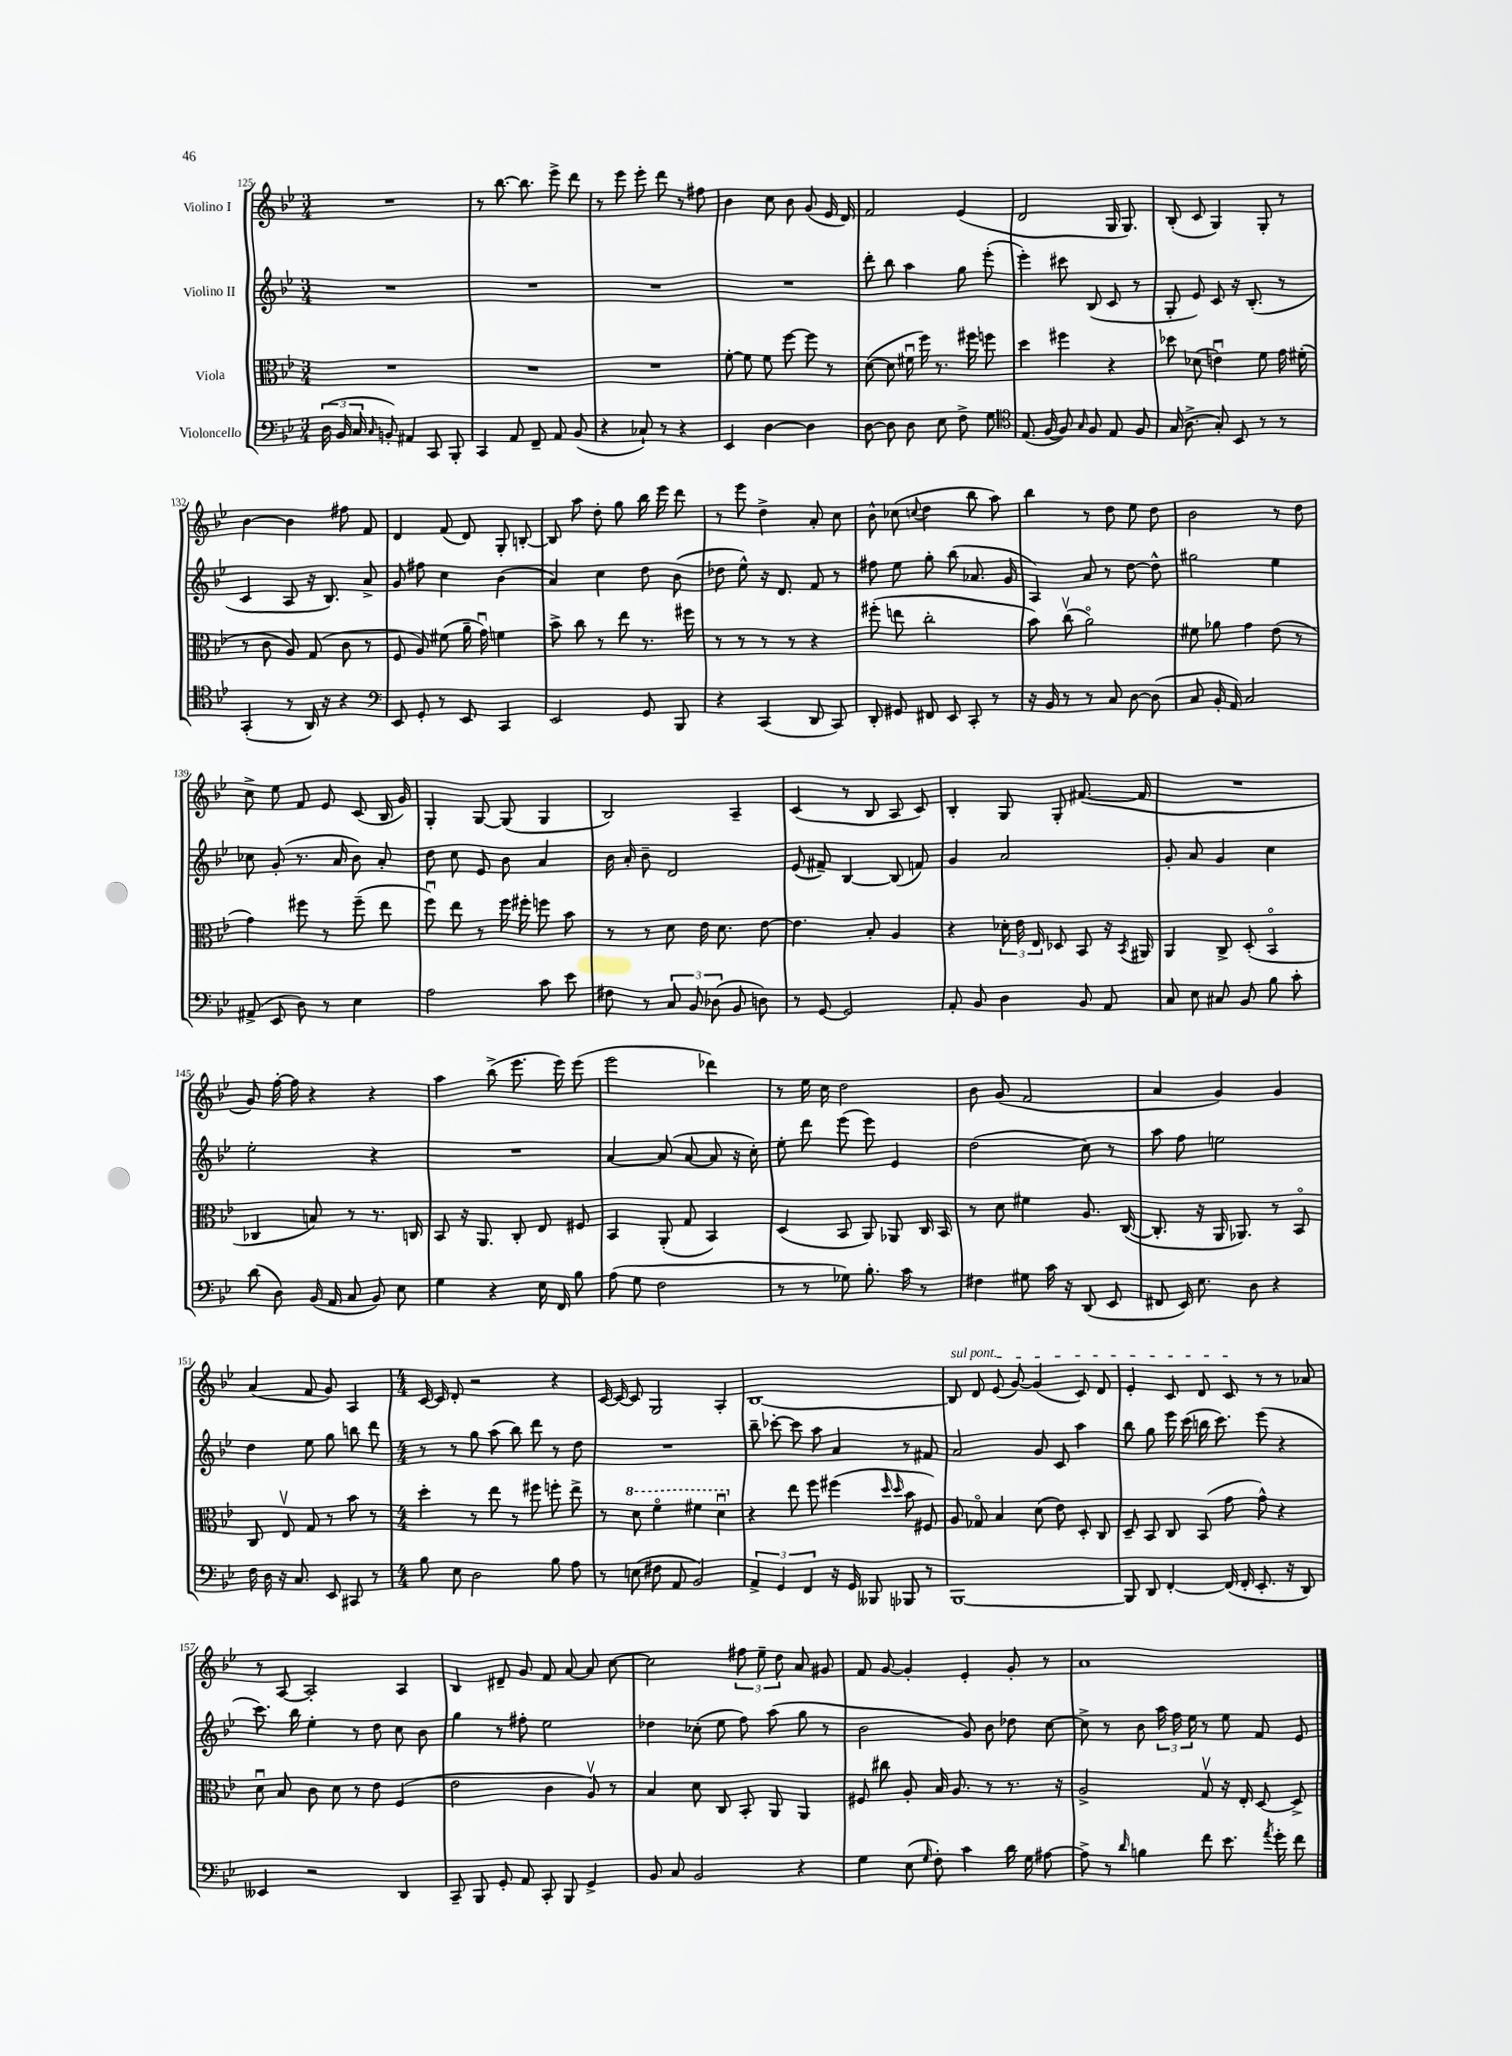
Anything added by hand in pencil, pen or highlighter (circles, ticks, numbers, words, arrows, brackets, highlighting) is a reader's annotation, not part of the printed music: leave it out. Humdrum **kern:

**kern	**kern	**kern	**kern
*staff4	*staff3	*staff2	*staff1
*clefF4	*clefC3	*clefG2	*clefG2
*k[b-e-]	*k[b-e-]	*k[b-e-]	*k[b-e-]
*M3/4	*M3/4	*M3/4	*M3/4
(24D	2.r	2.r	2.r
24BB-	.	.	.
24C	.	.	.
16qqC	.	.	.
8BB')	.	.	.
4AA#	.	.	.
8CC	.	.	.
8BBB-'	.	.	.
=	=	=	=
4CC	2.r	2.r	8r
.	.	.	[8.bb-
8AA	.	.	.
.	.	.	8.bb-]
8FF~	.	.	.
8AA	.	.	8eee-^
(8BB-	.	.	8ddd
=	=	=	=
4r	2.r	2.r	8r
.	.	.	8eee-
8C-`)	.	.	8eee-'
8r	.	.	8ddd
4r	.	.	8r
.	.	.	8ff#
=	=	=	=
4EE-	[8f'	2.r	4b-
.	8f]	.	.
[4D	8f	.	8cc
.	[8ff	.	8b-
4D]	8ff]	.	(8g
.	8r	.	16e-
.	.	.	16d)
=	=	=	=
[8D	([8d	8ddd'	2f
8D]	8d]	8bb-	.
8D	16f#u	4aa	.
.	16ff)	.	.
8E-	8.r	.	.
8F^	.	8gg	(4e-
.	16ff#	.	.
8G	8ff	(8eee-'	.
=	=	=	=
*clefC4	*	*	*
(8.E-	4dd	4eee-')	2d
[16F	.	.	.
8F])	4ff#	8ccc#	.
16qqG	.	.	.
8F	.	(8B-	.
8E-	4r	8c	16G
.	.	.	8.G)
8F	.	8r	.
=	=	=	=
(16G	8dd-	8G'	(8B-'
8.A^	.	.	.
.	(8d-	8e-)	8c
8G')	4eu)	8c	4G)
8BB-	.	16r	.
.	.	(8.B-'	.
8r	8f	.	8G'
8r	16g	8r	8r
.	(16f#'	.	.
=	=	=	=
(4GG'	8r	4c	[4b-
.	8c	.	.
8r	8A)	8A	4b-]
16AA)	(8G	16r	.
16r	.	8.B-)	.
4r	8c	.	8ff#
.	8r	8a^	8f
=	=	=	=
*clefF4	*	*	*
8EE-	8F	8g	4d
8GG'	8A)	8ff#	.
8r	(8f#	4cc	(8f
8EE-	16a~	.	8d)
.	16gu)	.	.
4CC	4f	(4b-	8G'
.	.	.	[8B'
=	=	=	=
2EE-	8b-^	4a)	8B]
.	8cc	.	8aa
.	8r	4cc	8dd'
.	8ee-	.	8gg
8GG	8.r	8dd	16bb-
.	.	.	16eee-
8BBB-	.	(8b-	8ddd
.	16ff#	.	.
=	=	=	=
4r	8r	8dd-	8r
.	8r	8ee-^^)	8eee-
(4CC	8r	16r	4dd^
.	.	8.d	.
.	8r	.	.
8DD	4r	8f	8a'
8CC)	.	8r	8cc
=	=	=	=
8DD'	(8ff#'	8ff#	8b-^^
8GG#	8ee	8ee-	(8cc-
.	.	.	8qqcc
8FF#	2cc'	8gg'	4dd
8EE-	.	(8bb-	.
8CC'	.	8.a-	8bb-
8r	.	.	8aa)
.	.	16g	.
=	=	=	=
16r	8b-)	4A)	4bb-
16BB-	.	.	.
8r	(8ccv	.	.
8r	2ao)	8a	8r
8C	.	8r	8dd
[8D	.	[8dd	8ee-
(8D]	.	8dd^^]	8dd
=	=	=	=
8C	8f#	2gg#	2b-
16BB-'	8a-	.	.
16AA)	.	.	.
2C	4g	.	.
.	(8e-	4ee-	8r
.	8r	.	8dd
=	=	=	=
(8AA#^	4g)	8cc-	8cc^
8EE-	.	(8g'	8ee-
8D)	8ff#	8.r	8f
8r	8r	.	8e-
.	.	16a	.
4E-	(8ff#~	8b-)	(8c
.	8ee-	8a'	16B-
.	.	.	16g)
=	=	=	=
2A	8ffu)	8dd	4G'
.	8ee-	8cc	.
.	8r	8e-	[8G
.	16ff	8b-	(8G]
.	16ff#'	.	.
8c	8ff	4a	4G
8e-	8b-	.	.
=	=	=	=
8F#	8r	16b-	2B-)
.	.	16a'	.
8r	8r	8b-~	.
12C	8d	2d	.
12BB-	.	.	.
.	16e-	.	.
(12D-	.	.	.
.	8.d	.	.
8BB-	.	.	4A~
8D)	[8e-	.	.
=	=	=	=
8r	4.e-]	(8e-	(4c
[8GG	.	8f#~)	.
2GG]	.	[4B-	8r
.	8B-'	.	8B-
.	4A	(8B-]	8A
.	.	8f)	8c)
=	=	=	=
8AA'	4r	4g	4B-'
8BB-	.	.	.
4D	24d-'	2a	8G
.	24e-	.	.
.	24E-	.	.
.	8D-	.	8G'
8BB-	8BB-	.	([8.f#
8AA	16r	.	.
.	8qBB-	.	.
.	16AA#	.	16f#]
=	=	=	=
8C	4AA	8g'	2.r
8E-	.	8a	.
8C#	8C^	4g	.
8BB-	(8D'	.	.
8B-	4BB-o	4cc	.
8c'	.	.	.
=	=	=	=
(8d	4C-	2ee-'	8g)
8D)	.	.	[16ff'
.	.	.	16ff]
(16BB-	8B)	.	4r
16AA	.	.	.
8C	8r	.	.
8BB-)	8.r	4r	4r
8E-	.	.	.
.	16C	.	.
=	=	=	=
4G	8BB-	2.r	4aa
.	16r	.	.
.	8.AA	.	.
4r	.	.	(8bb-^
.	8C'	.	8.eee-
16E-	8E-	.	.
16FF	.	.	16eee-)
8B-	8F#	.	(8eee-
=	=	=	=
(8A	4BB-	[4a	2eee-
8G	.	.	.
2F	(8AA'	(8a]	.
.	8G	[8a	.
.	4BB-)	8a]	4ddd-)
.	.	16r	.
.	.	16cc')	.
=	=	=	=
8r	(4D	8ee-'	8r
8r	.	8ddd	16ee-
.	.	.	16cc
8G-)	8BB-	(8eee-	2dd
8.B-'	8AA)	8eee-)	.
.	8AA-	4e-	.
16c	.	.	.
8r	16C	.	.
.	16BB-	.	.
=	=	=	=
4F#	8r	(2dd	8b-
.	8d	.	(8g
8G#	4f#	.	2f
16c	.	.	.
16r	.	.	.
(8DD	8.A	8cc)	.
8EE-	.	8r	.
.	([16C	.	.
=	=	=	=
8FF#	8.C']	8aa	4a
16EE-)	.	8ff	.
8.E-	16r	.	.
.	16AA	2ee	4g)
.	8.AA-)	.	.
8D	.	.	.
4r	8r	.	4g
.	8BB-o	.	.
=	=	=	=
16F	8C	4dd	(4a
16D	.	.	.
16r	8E-v	.	.
8.C	.	.	.
.	8G	8ee-	8f
8EE-	8r	8gg	8g)
8CC#	8b-	8bb	4A
8r	8r	8ddd	.
=	=	=	=
*M4/4	*M4/4	*M4/4	*M4/4
8B-	4dd'	8r	[16c
.	.	.	16c]
8E-	.	8r	8d'
2D	8r	8gg	2r
.	8ee-	(8aa	.
.	8r	8bb-)	.
.	8ff#	8ddd	.
8B-	8ff'	8r	4r
8A	8ee-^	8dd	.
=	=	=	=
8r	8r	1r	[16c
.	.	.	16c_
(8E	8dd	.	8c]
8F#	4ffo	.	2G
8AA	.	.	.
2BB-)	4ff#	.	.
.	4ddu	.	4A'
=	=	=	=
6AA^	4r	8bb-~	[1B-
.	.	[8ccc-'	.
6GG	.	.	.
.	8ee-	8ccc-]	.
6FF	.	.	.
.	8ff	8aa	.
16r	(4ff#	4a	.
16GG	.	.	.
8BBB--	.	.	.
.	16qqdd	.	.
.	16qqdd	.	.
8BBB-	8b-	8r	.
8r	8F#)	8f#	.
=	=	=	=
[1BBB-	8A	2a	8B-]
.	8G-o	.	8d
.	4B-	.	(8e-
.	.	.	[8g)
.	(8d	8g	(4g]
.	8e-)	8c	.
.	8D'	4aa	8c)
.	8C	.	8d
=	=	=	=
8BBB-]	8D~	8bb-	4e-'
8DD	8BB-	8gg	.
[4FF'	8C	16eee-	8c
.	.	(16ccc	.
.	(8BB-	16bb	8d
.	.	8.ccc)	.
(16FF]	8g	.	8c
16FF'	.	.	.
8.EE-'	8g^^)	(8eee-	8r
.	4r	4r	8r
16r	.	.	.
8DD)	.	.	8a-
=	=	=	=
4EE--	8du	8.ccc)	8r
.	8B-	.	[8A
.	.	16bb-	.
2r	8c	4ee-'	2A']
.	8d	.	.
.	8r	8r	.
.	8e-	8dd	.
4DD	(4F	8cc	4A
.	.	8b-	.
=	=	=	=
8CC~	2e-	4gg	4B-
8BBB-	.	.	.
8GG'	.	8r	8d#~
8AA	.	8ff#'	8g
8CC'	4c	2ee-	8f
8BBB-	.	.	[8a
4GG^	8Av)	.	8a]
.	8r	.	[8cc
=	=	=	=
8BB-	4B-	4dd-	2cc]
8C	.	.	.
2BB-	8d	(8cc-'	.
.	8C	8ee-	.
.	8BB-'	8ff)	12ff#
.	.	.	12ee-~
.	8AA	(8aa	.
.	.	.	12dd
4r	4AA	8gg	8a
.	.	8r	8g#
=	=	=	=
4G	8F#	2b-	8f
.	8cc#	.	[8g
(8E-	8A'	.	4g']
16qqG	.	.	.
8F')	16B-	.	.
.	8.A	.	.
4c	.	8g)	4e-'
.	8r	8b-	.
16d	8.r	8dd-	8g'
16G	.	.	.
[8A#	.	[8cc	8r
.	16r	.	.
=	=	=	=
8A#^]	2A^	8cc^]	1a
8r	.	8r	.
16qqd	.	.	.
4B	.	8b-	.
.	.	24aa	.
.	.	24ff	.
.	.	24ee-	.
8f	8Gv	8r	.
8.e-	16r	8ee-	.
.	16E-'	.	.
.	[8D	8f	.
8qa	.	.	.
16g'	.	.	.
8f	8D^]	8e-	.
==	==	==	==
*-	*-	*-	*-
